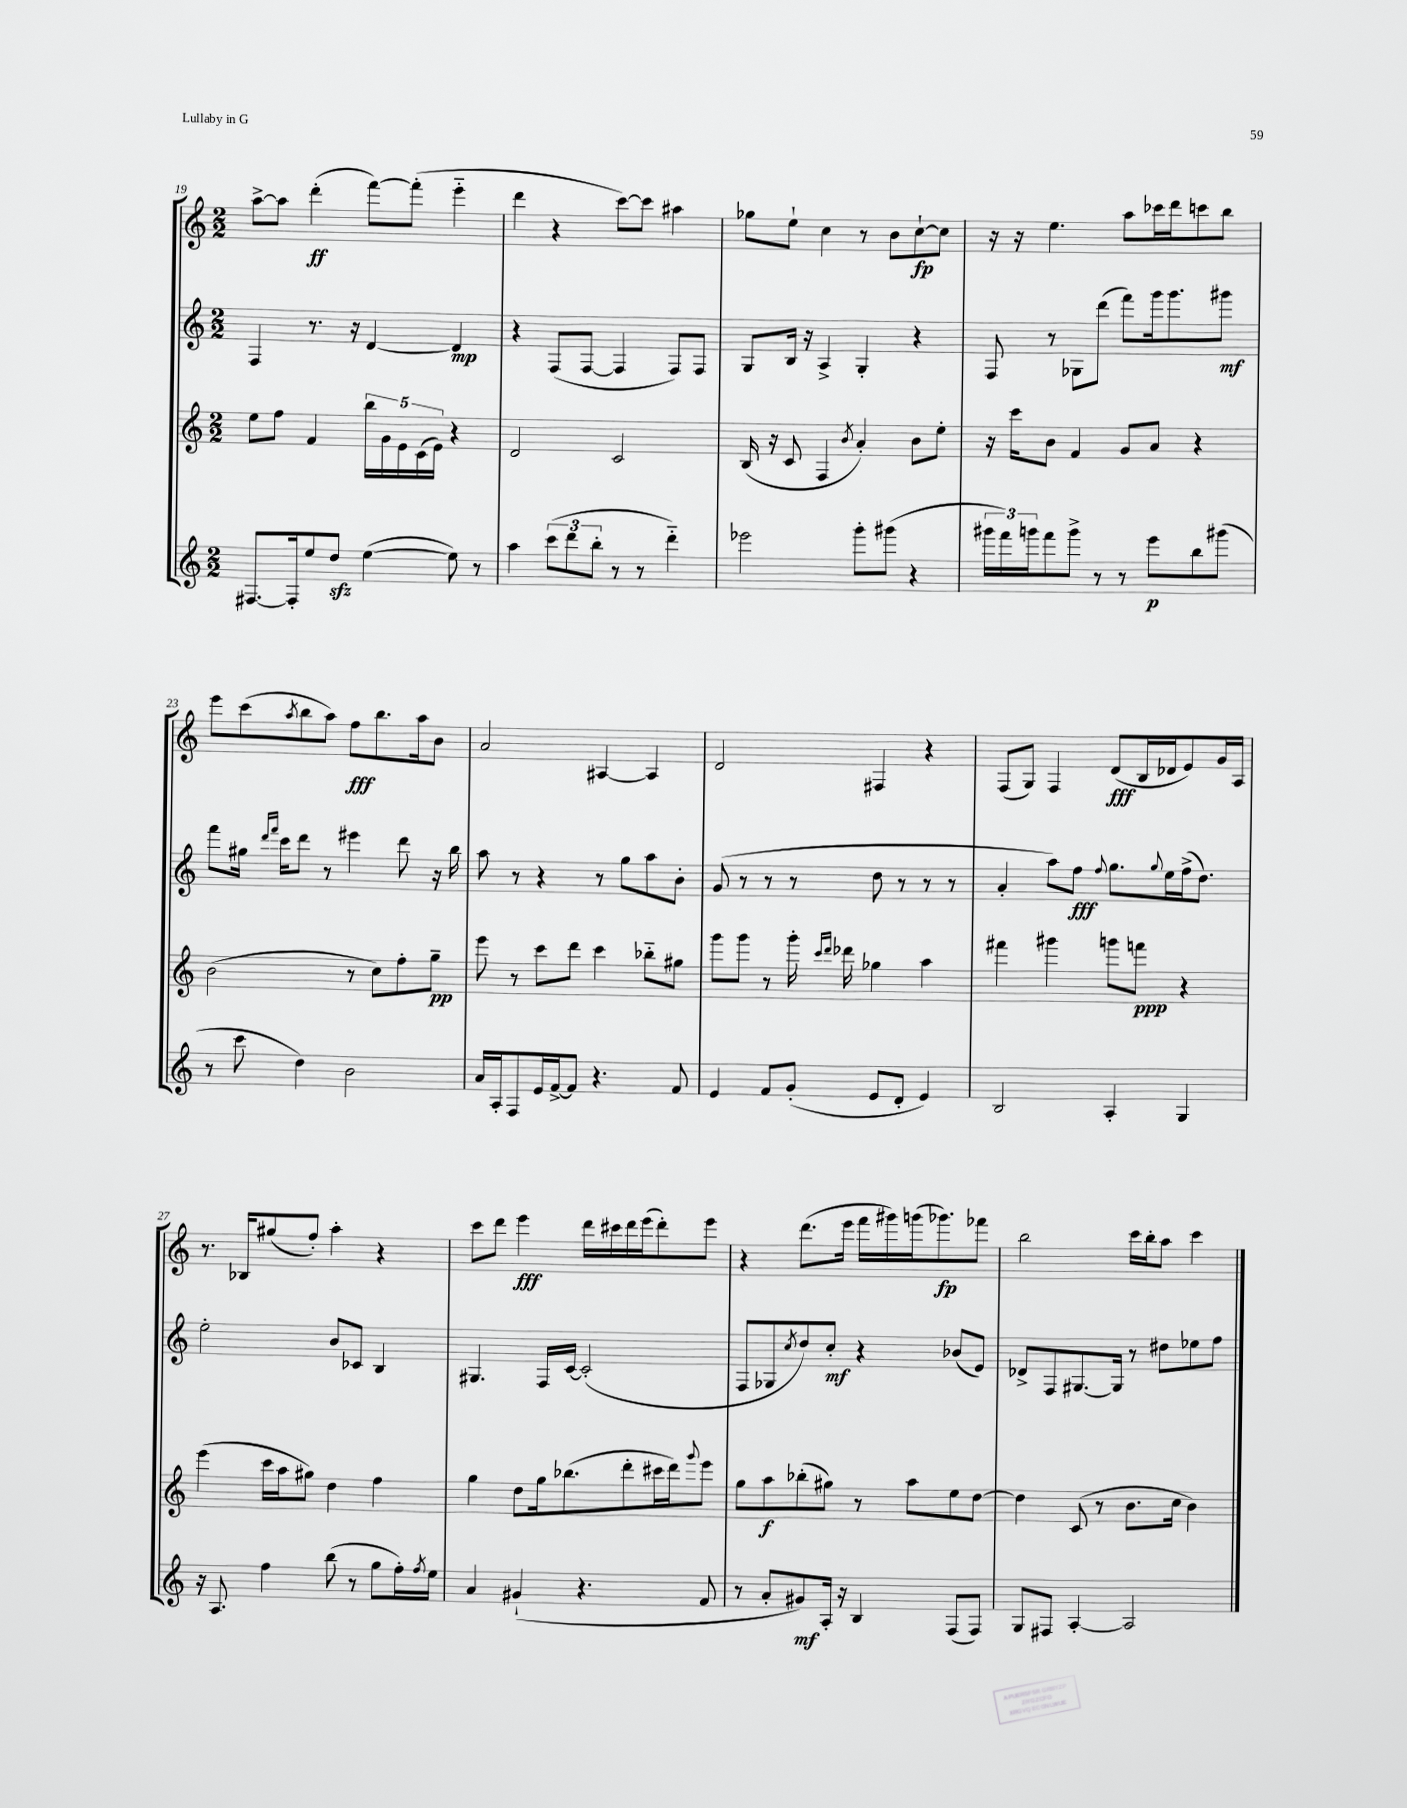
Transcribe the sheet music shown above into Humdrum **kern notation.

**kern	**dynam	**kern	**dynam	**kern	**dynam	**kern	**dynam
*part4	*part4	*part3	*part3	*part2	*part2	*part1	*part1
*staff4	*staff4	*staff3	*staff3	*staff2	*staff2	*staff1	*staff1
*clefG2	*	*clefG2	*	*clefG2	*	*clefG2	*
*k[]	*	*k[]	*	*k[]	*	*k[]	*
*M2/2	*	*M2/2	*	*M2/2	*	*M2/2	*
=19	=19	=19	=19	=19	=19	=19	=19
[8.F#X/L	.	8ee\L	.	4F/	.	[8aa^\L	.
.	.	8ff\J	.	.	.	8aa\J]	.
16F#'/k]	.	.	.	.	.	.	.
8ee/	.	4f/	.	8.r	.	(4ddd'\	ff
8ddzz/J	.	.	.	.	.	.	.
.	.	.	.	16r	.	.	.
([4ee\	.	20bb\LL	.	[4d/	.	[8fff\L)	.
.	.	20g\	.	.	.	.	.
.	.	20e\	.	.	.	.	.
.	.	.	.	.	.	(8fff'\J]	.
.	.	(20c\	.	.	.	.	.
.	.	20e\JJ)	.	.	.	.	.
8ee\])	.	4r	.	4d/]	mp	4eee\	.
8r	.	.	.	.	.	.	.
=20	=20	=20	=20	=20	=20	=20	=20
4aa\	.	2d/	.	4r	.	4ddd\	.
(12ccc\L	.	.	.	(8F/L	.	4r	.
12ddd\	.	.	.	.	.	.	.
.	.	.	.	[8F/J	.	.	.
12bb'\J	.	.	.	.	.	.	.
8r	.	2c/	.	4F/]	.	[8ccc\L)	.
8r	.	.	.	.	.	8ccc\J]	.
4ddd\)	.	.	.	8F/L)	.	4aa#X\	.
.	.	.	.	8F/J	.	.	.
=21	=21	=21	=21	=21	=21	=21	=21
2eee-X\	.	(16B/	.	8G/L	.	8gg-X\L	.
.	.	16r	.	.	.	.	.
.	.	8c/	.	16B/Jk	.	8ee`\J	.
.	.	.	.	16r	.	.	.
.	.	4F/	.	4A^/	.	4cc\	.
.	.	8qb/	.	.	.	.	.
8ggg'\L	.	4a'/)	.	4G'/	.	8r	.
(8ggg#X\J	.	.	.	.	.	8b\L	.
4r	.	8b\L	.	4r	.	[8cc`\	fp
.	.	8ee'\J	.	.	.	8cc\J]	.
=22	=22	=22	=22	=22	=22	=22	=22
24ggg#X\LL	.	16r	.	8F/	.	16r	.
24fff\)	.	.	.	.	.	.	.
.	.	16ccc\KL	.	.	.	16r	.
24gggn\J	.	.	.	.	.	.	.
8fff\	.	8b\J	.	8r	.	4.ee\	.
8ggg^\J	.	4f/	.	8G-X\L	.	.	.
8r	.	.	.	(8ddd\J	.	.	.
8r	.	8g/L	.	8fff\L)	.	8aa\L	.
8eee\L	p	8a/J	.	16ggg\k	.	16ccc-X\L	.
.	.	.	.	8.ggg\	.	16ddd\J	.
8bb\	.	4r	.	.	.	8cccn\	.
(8ggg#X\J	.	.	.	8ggg#X\J	mf	8bb\J	.
!!LO:LB:g=z
=23	=23	=23	=23	=23	=23	=23	=23
8r	.	(2b\	.	8fff\L	.	8eee\L	.
8ccc\	.	.	.	16gg#X\Jk	.	(8ccc\	.
.	.	.	.	16qqddd/LL	.	.	.
.	.	.	.	16qqfff/JJ	.	.	.
.	.	.	.	16ccc\KL	.	.	.
.	.	.	.	.	.	8qaa/	.
4dd\)	.	.	.	8ddd\J	.	8bb\	.
.	.	.	.	8r	.	8aa\J)	.
2b\	.	8r	.	4eee#X\	.	8ff\L	fff
.	.	8cc\L)	.	.	.	8.bb\	.
.	.	8ff'\	.	8ddd\	.	.	.
.	.	.	.	.	.	16aa\k	.
.	.	8gg~\J	pp	16r	.	8b\J	.
.	.	.	.	16bb\	.	.	.
=24	=24	=24	=24	=24	=24	=24	=24
16a/LL	.	8eee\	.	8aa\	.	2a/	.
16A'/J	.	.	.	.	.	.	.
8F/	.	8r	.	8r	.	.	.
16e/L	.	8ccc\L	.	4r	.	.	.
[16f^/J	.	.	.	.	.	.	.
8f/J]	.	8ddd\J	.	.	.	.	.
4.r	.	4ccc\	.	8r	.	[4A#X/	.
.	.	.	.	8gg\L	.	.	.
.	.	8bb-X\L	.	8aa\	.	4A#/]	.
8f/	.	8gg#X\J	.	8b'\J	.	.	.
=25	=25	=25	=25	=25	=25	=25	=25
4e/	.	8ggg\L	.	(8g/	.	2d/	.
.	.	8ggg\J	.	8r	.	.	.
8f/L	.	8r	.	8r	.	.	.
(8g'/J	.	16ggg'\	.	8r	.	.	.
.	.	16qqccc/LL	.	.	.	.	.
.	.	16qqddd/JJ	.	.	.	.	.
.	.	16ddd-X\	.	.	.	.	.
8e/L	.	4gg-X\	.	8dd\	.	4F#X/	.
8d'/J	.	.	.	8r	.	.	.
4e/)	.	4aa\	.	8r	.	4r	.
.	.	.	.	8r	.	.	.
=26	=26	=26	=26	=26	=26	=26	=26
2B/	.	4fff#X\	.	4a'/	.	(8F/L	.
.	.	.	.	.	.	8G/J)	.
.	.	4ggg#X\	.	8aa\L)	.	4F/	.
.	.	.	.	8ff\J	fff	.	.
.	.	.	.	8qqff/	.	.	.
4A'/	.	8gggn\L	.	8.gg\L	.	(8d/L	fff
.	.	8fffn\J	ppp	.	.	16B/L	.
.	.	.	.	8qqgg/	.	.	.
.	.	.	.	16ee\L	.	16d-X/J	.
4G/	.	4r	.	(16ff^\J	.	8e/)	.
.	.	.	.	8.dd\J)	.	.	.
.	.	.	.	.	.	16g/L	.
.	.	.	.	.	.	16A/JJ	.
!!LO:LB:g=z
=27	=27	=27	=27	=27	=27	=27	=27
16r	.	(4eee\	.	2ee'\	.	8.r	.
8.A/	.	.	.	.	.	.	.
.	.	.	.	.	.	16B-X/KL	.
4ff\	.	16ccc\LL	.	.	.	(8gg#X/	.
.	.	16aa\J	.	.	.	.	.
.	.	8gg#X\J)	.	.	.	8ff'/J)	.
(8bb\	.	4dd\	.	8b/L	.	4aa'\	.
8r	.	.	.	8c-X/J	.	.	.
8gg\L	.	4ff\	.	4B/	.	4r	.
16ff'\L)	.	.	.	.	.	.	.
8qff/	.	.	.	.	.	.	.
16ee\JJ	.	.	.	.	.	.	.
=28	=28	=28	=28	=28	=28	=28	=28
4a/	.	4gg\	.	4.G#X/	.	8ccc\L	.
.	.	.	.	.	.	8ddd\J	.
(4g#X`/	.	8dd\L	.	.	.	4eee\	fff
.	.	16gg\k	.	16F/LL	.	.	.
.	.	(8.bb-X\	.	[16c/JJ	.	.	.
4.r	.	.	.	(2c'/]	.	16ddd\LL	.
.	.	.	.	.	.	16ccc#X\	.
.	.	8ddd'\	.	.	.	16ddd\	.
.	.	.	.	.	.	(16eee\J	.
.	.	16ccc#X\L	.	.	.	8ddd'\)	.
.	.	16ddd\J)	.	.	.	.	.
.	.	8qqggg/	.	.	.	.	.
8f/	.	8eee\J	.	.	.	8eee\J	.
=29	=29	=29	=29	=29	=29	=29	=29
8r	.	8gg\L	.	8F/L	.	4r	.
8a'/L	.	8aa\	f	8G-X/	.	.	.
.	.	.	.	8qcc/	.	.	.
8g#X/)	mf	(8bb-X'\	.	8dd/)	.	(8.ddd\L	.
16A'/Jk	.	8gg#X\J)	.	8cc'/J	mf	.	.
16r	.	.	.	.	.	16eee\Jk	.
4B/	.	8r	.	4r	.	16fff\LL	.
.	.	.	.	.	.	16ggg#X\)	.
.	.	8aa\L	.	.	.	(16gggn\J	.
.	.	.	.	.	.	8.ggg-X\)	fp
(8F/L	.	8ee\	.	(8b-X/L	.	.	.
8F/J)	.	[8dd\J	.	8e/J)	.	8fff-X\J	.
=30	=30	=30	=30	=30	=30	=30	=30
8G/L	.	4dd\]	.	8d-X^/L	.	2bb\	.
8F#X/J	.	.	.	8F/	.	.	.
[4A'/	.	(8c/	.	[8.G#X/	.	.	.
.	.	8r	.	.	.	.	.
.	.	.	.	16G#/Jk]	.	.	.
2A/]	.	8.b\L	.	8r	.	16ccc\LL	.
.	.	.	.	.	.	16bb'\J	.
.	.	.	.	8dd#X\L	.	8aa\J	.
.	.	16cc\Jk	.	.	.	.	.
.	.	4b\)	.	8ee-X\	.	4ccc\	.
.	.	.	.	8ff\J	.	.	.
==	==	==	==	==	==	==	==
*-	*-	*-	*-	*-	*-	*-	*-
